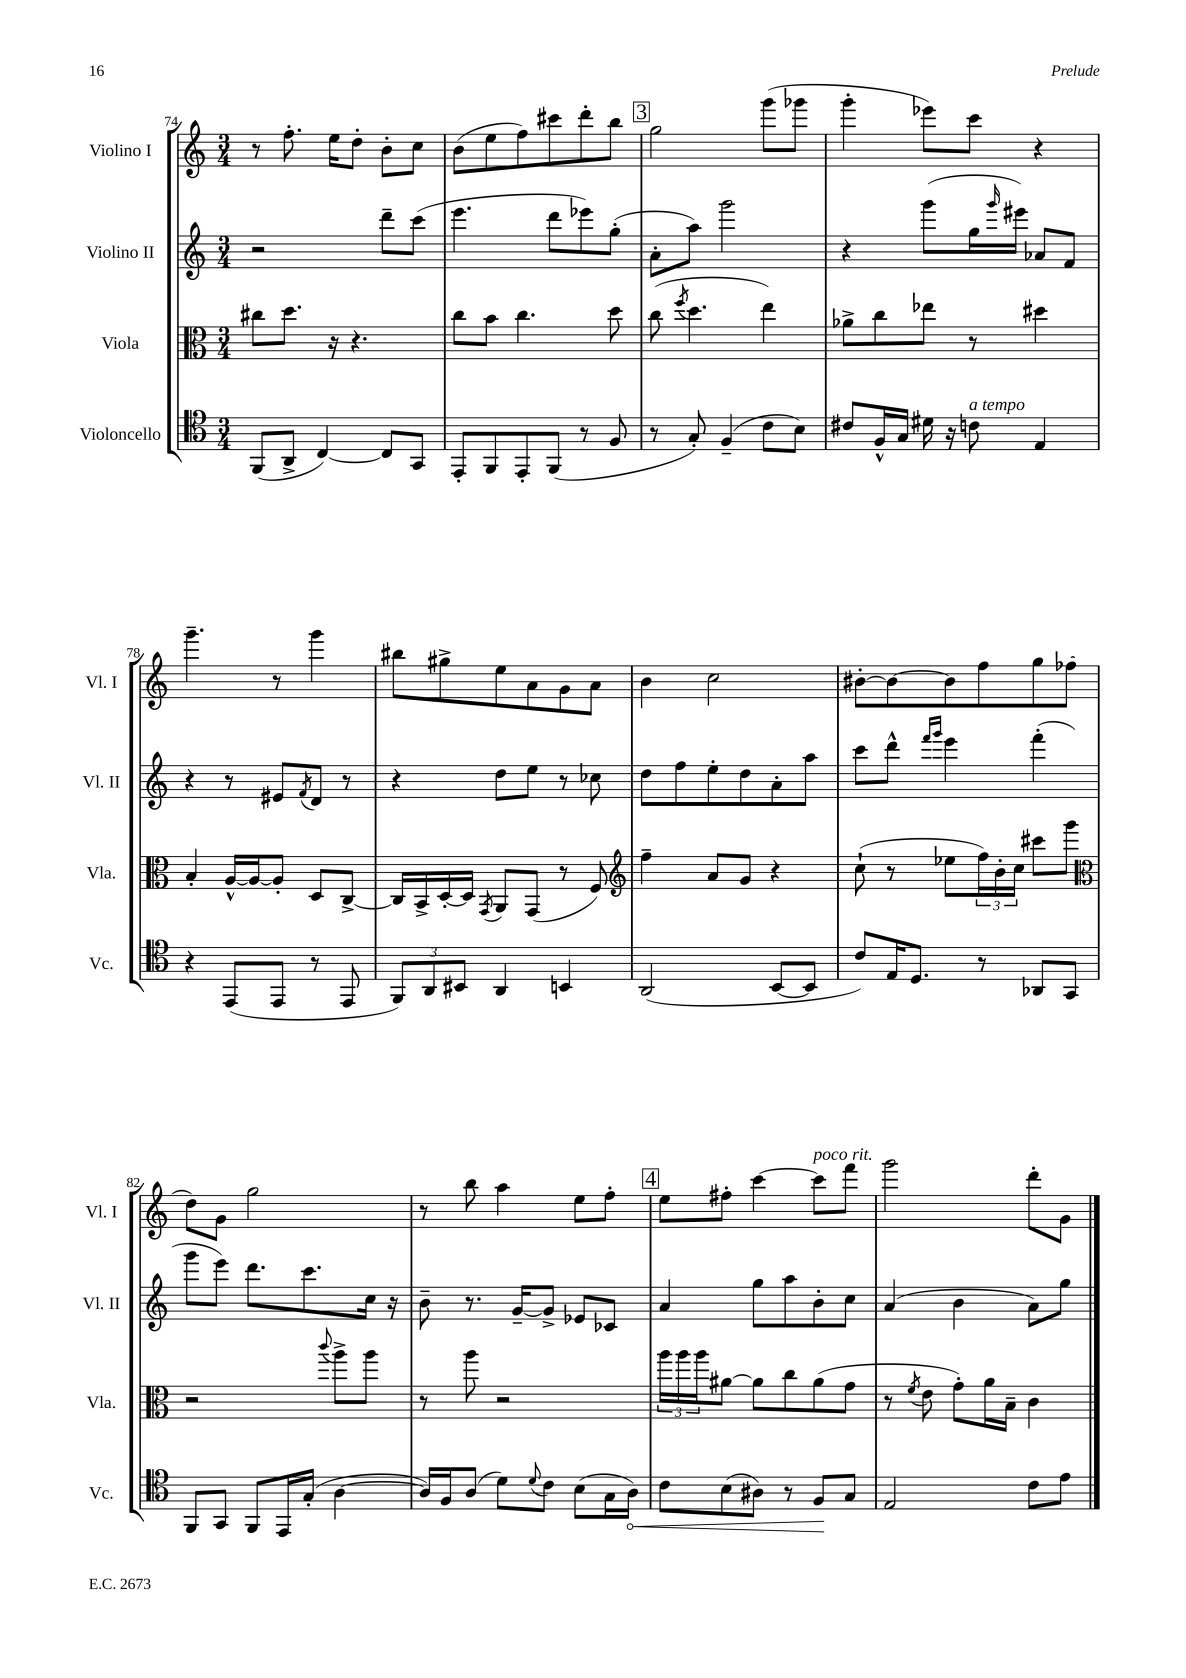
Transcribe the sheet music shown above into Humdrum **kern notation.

**kern	**kern	**kern	**kern
*staff4	*staff3	*staff2	*staff1
*clefC4	*clefC3	*clefG2	*clefG2
*k[]	*k[]	*k[]	*k[]
*M3/4	*M3/4	*M3/4	*M3/4
(8FF/L	8cc#\L	2r	8r
8AA^/J	8.dd\J	.	8.ff'\
[4C/)	.	.	.
.	16r	.	16ee\LK
.	4.r	.	8dd'\J
8C/]L	.	8ddd~\L	8b'\L
8GG/J	.	(8ccc\J	8cc\J
=	=	=	=
8EE'/L	8cc\L	4.eee\	(8b\L
8FF/	8b\J	.	8ee\
8EE'/	4.cc\	.	8ff\)
(8FF/J	.	8ddd\L	8ccc#\
8r	.	8eee-\)	8ddd'\
8F/	8dd\	(8gg'\J	8bb\J
=	=	=	=
8r	(8cc\	8a'\L	2gg\
.	8qff/	.	.
8G'/)	4.dd\	8aa\J)	.
(4F~/	.	2ggg\	.
8c\L	4ee\)	.	(8ggg\L
8B\J)	.	.	8ggg-\J
=	=	=	=
8c#/L	8a-^\L	4r	4ggg'\
16F^^/L	8cc\	.	.
16G/JJ	.	.	.
16d#\	8ee-\J	(8ggg\L	8eee-\L)
16r	.	.	.
8c\	8r	16gg\L	8ccc\J
.	.	16qqggg/	.
.	.	16eee#\JJ)	.
4E/	4dd#\	8a-/L	4r
.	.	8f/J	.
=	=	=	=
4r	4B'/	4r	4.ggg~\
(8EE/L	[16A^^/LL	8r	.
.	16A/_J	.	.
8EE/J	8A'/]J	8e#/L	8r
.	.	8qf/	.
8r	8D/L	8d/J	4ggg\
8EE/	[8C^/J	8r	.
=	=	=	=
12FF/L)	16C/]LL	4r	8bb#\L
.	16BB^/	.	.
12AA/	.	.	.
.	[16D'/	.	8gg#^\
12BB#/J	.	.	.
.	16D/]JJ	.	.
.	8qGG/	.	.
4AA/	8AA/L	8dd\L	8ee\
.	(8GG/J	8ee\J	8a\
4BB/	8r	8r	8g\
.	8F/)	8cc-\	8a\J
=	=	=	=
*	*clefG2	*	*
(2AA/	4ff~\	8dd\L	4b\
.	.	8ff\	.
.	8a/L	8ee'\	2cc\
.	8g/J	8dd\	.
[8BB/L	4r	8a'\	.
8BB/]J	.	8aa\J	.
=	=	=	=
8c/L)	(8cc`\	8ccc\L	[8b#'\L
16E/K	8r	8ddd^^\J	8b#\_
8.D/J	.	.	.
.	.	16qqfff/LL	.
.	.	16qqggg/JJ	.
.	8ee-\L	4eee\	8b#\]
8r	24ff\L)	.	8ff\
.	24b'\	.	.
.	24cc\JJ	.	.
8AA-/L	8ccc#\L	(4fff'\	8gg\
8GG/J	8ggg\J	.	(8ff-\J
=	=	=	=
*	*clefC3	*	*
8FF/L	2r	8ggg\L	8dd\L)
8GG/J	.	8eee\J)	8g\J
8FF/L	.	8.ddd\L	2gg\
16EE/L	.	.	.
(16G'/JJ	.	8.ccc\	.
.	8qqccc/	.	.
[4A\	8aa^\L	.	.
.	8aa\J	16cc\Jk	.
.	.	16r	.
=	=	=	=
16A/]LL)	8r	8b~\	8r
16F/J	.	.	.
(8A/J	8aa\	8.r	8bb\
8d\L)	2r	.	4aa\
.	.	[16g~/LK	.
8qqd/	.	.	.
8c\J	.	8g^/]J	.
(8B\L	.	8e-/L	8ee\L
16G\L	.	8c-/J	8ff'\J
16A\JJ)	.	.	.
=	=	=	=
8c\L	24aa\LL	4a/	8ee\L
.	24aa\	.	.
.	24aa\J	.	.
(8B\	[8a#\J	.	8ff#'\J
8A#\J)	8a#\]L	8gg\L	[4ccc\
8r	8cc\	8aa\	.
8F/L	(8a#\	8b'\	8ccc\]L
8G/J	8g\J	8cc\J	8fff\J
=	=	=	=
2E/	8r	(4a/	2ggg\
.	8qf/	.	.
.	8e\	.	.
.	8g'\L)	4b\	.
.	16a\L	.	.
.	16B~\JJ	.	.
8c\L	4c\	8a\L)	8ddd'\L
8e\J	.	8gg\J	8g\J
==	==	==	==
*-	*-	*-	*-
